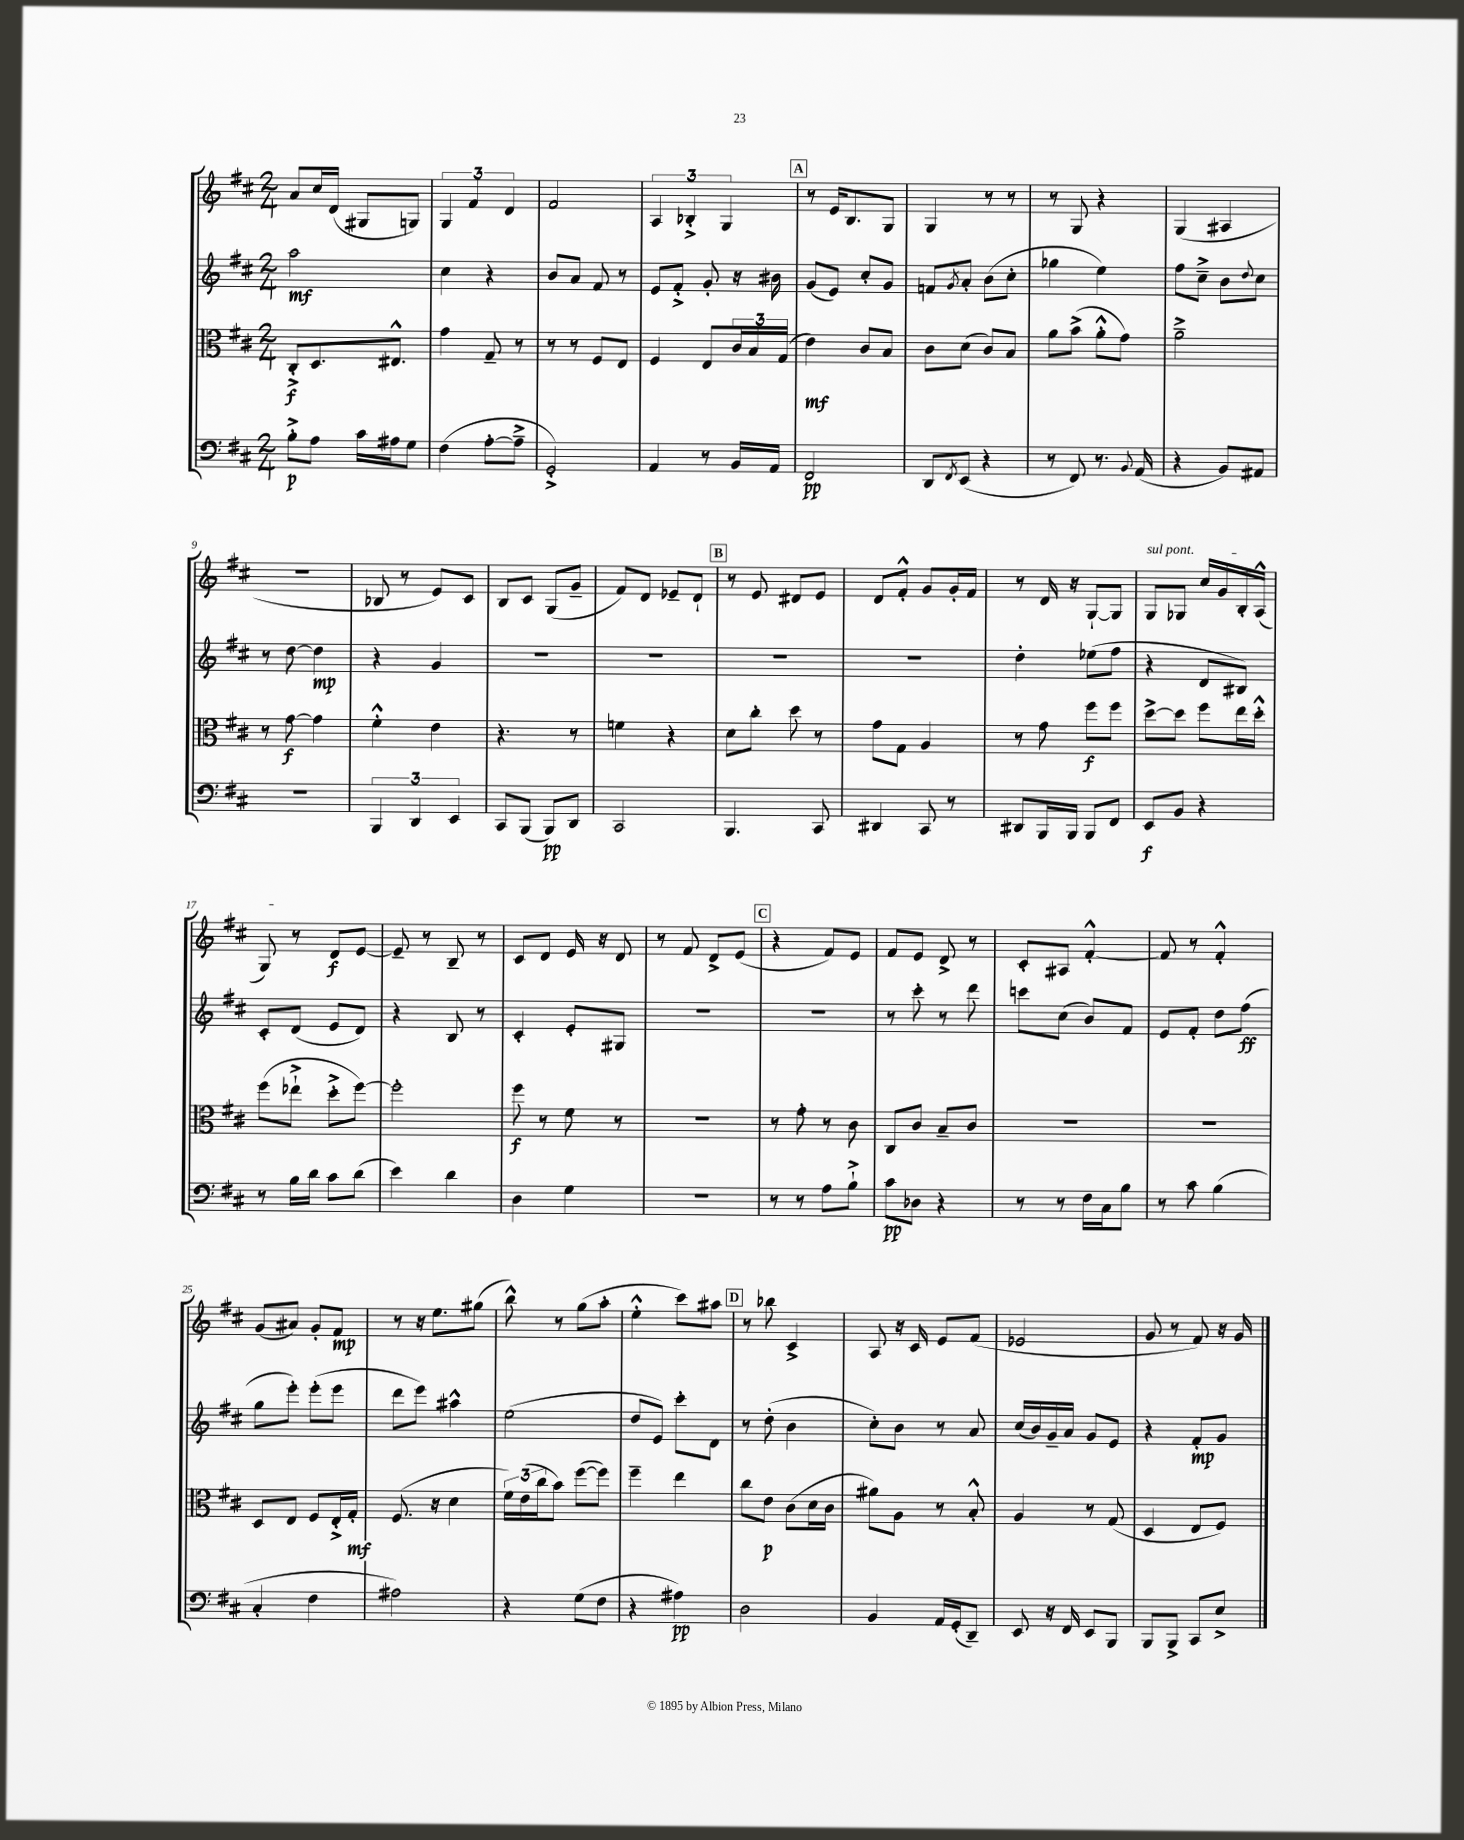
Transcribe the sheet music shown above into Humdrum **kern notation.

**kern	**kern	**kern	**kern
*staff4	*staff3	*staff2	*staff1
*clefF4	*clefC3	*clefG2	*clefG2
*k[f#c#]	*k[f#c#]	*k[f#c#]	*k[f#c#]
*M2/4	*M2/4	*M2/4	*M2/4
8B'^\L	8C#'^/L	2aa\	8a/L
8A\J	8.D/	.	16cc#/L
.	.	.	(16d/JJ
16c#\LL	.	.	8G#/L
16A#\J	8.E#^^/J	.	.
8G\J	.	.	8G/J)
=	=	=	=
(4F#\	4g\	4cc#\	6G/
.	.	.	6f#/
[8A'\L	8G~/	4r	.
.	.	.	6d/
8A~^\]J	8r	.	.
=	=	=	=
2GG'^/)	8r	8b/L	2f#/
.	8r	8a/J	.
.	8F#/L	8f#/	.
.	8E/J	8r	.
=	=	=	=
4AA/	4F#/	8e/L	6A/
.	.	8f#'^/J	.
.	.	.	6B-'^/
8r	8E/L	8g'/	.
.	.	.	6G/
16BB/LL	24c#/L	16r	.
.	24B/	.	.
16AA/JJ	.	16b#\	.
.	(24G/JJ	.	.
=	=	=	=
2FF#/	4e\)	(8g/L	8r
.	.	8e/J)	16e/LK
.	.	.	8.B/
.	8c#/L	8cc#'/L	.
.	8B/J	8g/J	8G/J
=	=	=	=
8DD/L	8c#\L	8f/L	4G/
8qFF#/	.	8qg/	.
(8EE/J	(8d\J	8a'/J	.
4r	8c#/L)	(8b\L	8r
.	8B/J	8cc#'\J	8r
=	=	=	=
8r	8a\L	4gg-\	8r
8FF#/)	(8b^\J	.	8G/
8.r	8a'^^\L	4ee\)	4r
.	8g\J)	.	.
8qqBB/	.	.	.
(16AA/	.	.	.
=	=	=	=
4r	2a~^\	8ff#\L	(4G/
.	.	8cc#~^\J	.
8BB/L)	.	8b\L	4A#/
.	.	8qqdd/	.
8AA#/J	.	8cc#\J	.
=	=	=	=
2r	8r	8r	2r
.	[8g\	[8dd\	.
.	4g\]	4dd\]	.
=	=	=	=
6BBB/	4f#'^^\	4r	8B-/
.	.	.	8r
6DD/	.	.	.
.	4e\	4g/	8e/L)
6EE/	.	.	.
.	.	.	8c#/J
=	=	=	=
8CC#/L	4.r	2r	8B/L
(8BBB/J	.	.	8c#/J
8BBB/L)	.	.	(8G/L
8DD/J	8r	.	8g~/J
=	=	=	=
2CC#/	4f\	2r	8f#/L)
.	.	.	8d/J
.	4r	.	8e-~/L
.	.	.	8d`/J
=	=	=	=
4.BBB/	8d\L	2r	8r
.	8cc#'\J	.	8e/
.	8dd\	.	8d#/L
8CC#/	8r	.	8e/J
=	=	=	=
4DD#/	8g\L	2r	8d/L
.	8G\J	.	8f#'^^/J
8CC#/	4A/	.	8g/L
8r	.	.	16g'/L
.	.	.	16f#/JJ
=	=	=	=
8DD#/L	8r	4dd'\	8r
16BBB/L	8g\	.	16d/
16BBB/JJ	.	.	16r
8BBB/L	8ff#\L	(8ee-\L	[8G`/L
8FF#/J	8ff#\J	8ff#\J	8G/]J
=	=	=	=
8EE/L	[8dd^\L	4r	8G/L
8BB/J	8dd\]J	.	8G-/J
4r	8ff#\L	8d/L	16cc#/LL
.	.	.	16g/
.	16ee\L	8B#/J)	16B'/
.	16dd'^^\JJ	.	(16A^^/JJ
=	=	=	=
8r	(8ff#\L	8c#'/L	8G/)
16B\LL	8ee-`^\J	(8d/J	8r
16d\JJ	.	.	.
8c#\L	8dd'^\L	8e/L	8d/L
(8d\J	[8ff#\J)	8d/J)	[8e/J
=	=	=	=
4e\)	2ff#'\]	4r	8e~/]
.	.	.	8r
4d\	.	8B/	8B~/
.	.	8r	8r
=	=	=	=
4D\	8ff#\	4c#'/	8c#/L
.	8r	.	8d/J
4G\	8f#\	8e'/L	16e/
.	.	.	16r
.	8r	8G#/J	8d/
=	=	=	=
2r	2r	2r	8r
.	.	.	8f#/
.	.	.	8d^/L
.	.	.	(8e/J
=	=	=	=
8r	8r	2r	4r
8r	8g'\	.	.
8A\L	8r	.	8f#/L)
8B`^\J	8c#\	.	8e/J
=	=	=	=
8c#\L	8C#/L	8r	8f#/L
8D-\J	8c#/J	8ccc#'\	8e/J
4r	8B~/L	8r	8d^/
.	8c#/J	8ddd\	8r
=	=	=	=
8r	2r	8ccc\L	8c#'/L
8r	.	(8cc#\J	8A#/J
16F#\LL	.	8b/L)	[4f#'^^/
16C#\J	.	.	.
8B\J	.	8f#/J	.
=	=	=	=
8r	2r	8e/L	8f#/]
8c#\	.	8f#'/J	8r
(4B\	.	8dd\L	4f#'^^/
.	.	(8ff#\J	.
=	=	=	=
4C#'/	8D/L	8gg\L	(8g/L
.	8E/J	8eee'\J)	8a#/J)
4F#\	8F#/L	(8eee'\L	8g'/L
.	16E'^/L	8eee\J	8f#/J
.	16G'/JJ	.	.
=	=	=	=
2A#\)	(8.F#/	8ddd\L	8r
.	.	8eee\J)	16r
.	16r	.	8.ee\L
.	4d\	4aa#^^\	.
.	.	.	(8gg#\J
=	=	=	=
4r	24f#\LL)	(2ee\	8bb^^\)
.	(24e\	.	.
.	24cc#\J	.	.
.	8b\J)	.	8r
(8G\L	([8ff#\L	.	(8gg\L
8F#\J	8ff#\]J)	.	8aa'\J
=	=	=	=
4r	4ff#~\	8dd/L	4ee'^^\
.	.	8e/J)	.
4A#\)	4ee\	8ccc#'\L	8ccc#\L)
.	.	8d\J	8aa#\J
=	=	=	=
2D\	8cc#\L	8r	8r
.	8e\J	(8dd'\	8bb-\
.	(8c#\L	4b\	4c#^/
.	16d\L	.	.
.	16c#\JJ	.	.
=	=	=	=
4BB/	8a#\L)	8cc#'\L)	8A/
.	8A\J	8b\J	16r
.	.	.	16c#/
16AA/LL	8r	8r	8e/L
(16GG'/J	.	.	.
8DD~/J)	8B'^^/	8a/	(8f#/J
=	=	=	=
8EE/	4A/	(16cc#/LL	2e-/
.	.	16b/)	.
16r	.	16g~/	.
16FF#/	.	16a/JJ	.
8EE/L	8r	8g/L	.
8BBB/J	(8G/	8e/J	.
=	=	=	=
8BBB/L	4D/	4r	8g/
8BBB^/J	.	.	8r
8CC#/L	8E/L	8f#'/L	8f#/)
8E^/J	8F#/J)	8g/J	16r
.	.	.	16g/
==	==	==	==
*-	*-	*-	*-
